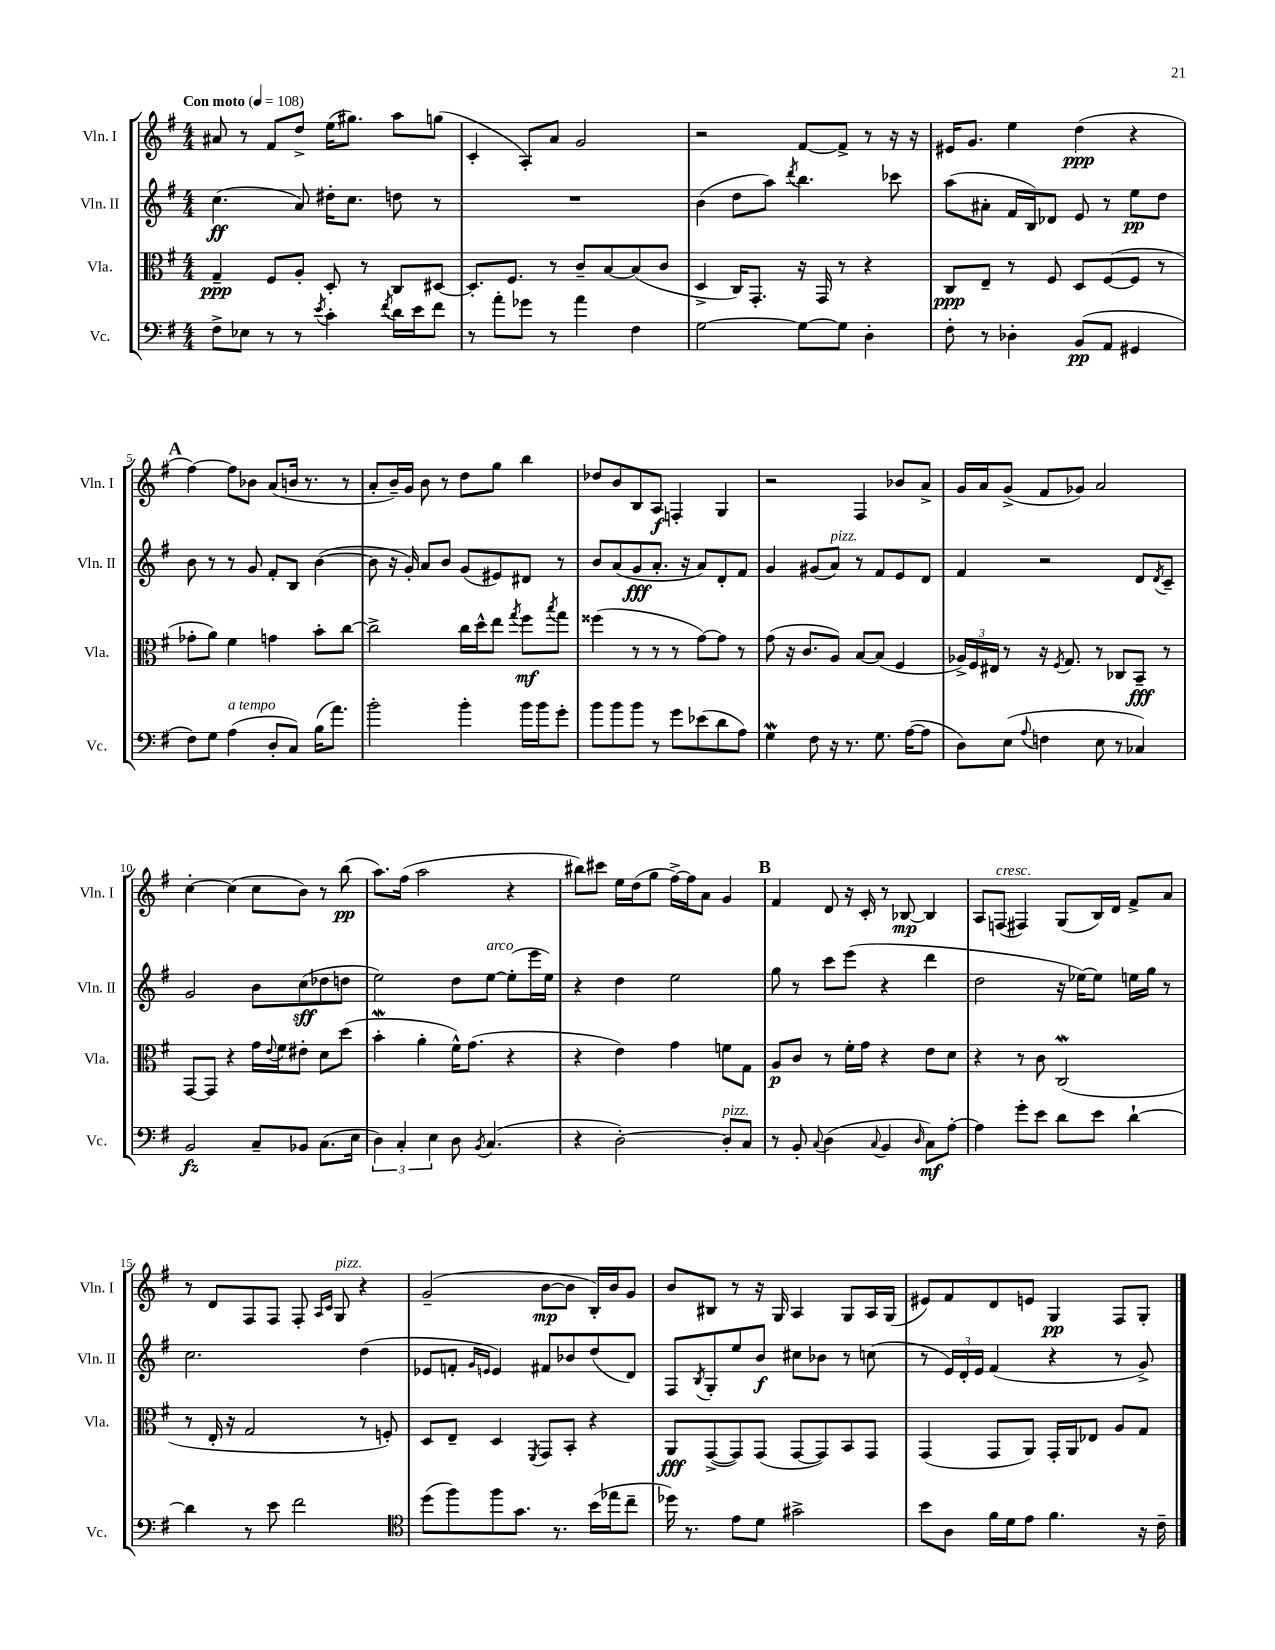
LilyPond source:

<<
\new StaffGroup <<
\new Staff = "s0" \with { instrumentName = "Vln. I" shortInstrumentName = "Vln. I" } {
    \clef treble \key g \major \numericTimeSignature \time 4/4 \tempo "Con moto" 4 = 108
    ais'8 r8 fis'8 d''8-> e''16( gis''8.) a''8 g''8( |
    c'4-. a8-.) a'8 g'2 |
    r2 fis'8~ fis'8-> r8 r16 r16 |
    eis'16 g'8. e''4 d''4\ppp( r4 |
    \mark \markup { \bold "A" } fis''4~) fis''8 bes'8 a'8( b'16 r8. r8 |
    a'8-. b'16--) g'16 b'8 r8 d''8 g''8 b''4 |
    des''8 b'8 b8 a8\f f4-. g4 |
    r2 fis4 bes'8 a'8-> |
    g'16 a'16 g'8->( fis'8 ges'8) a'2 |
    c''4~-. c''4( c''8 b'8) r8 b''8\pp( |
    a''8.) fis''16( a''2 r4 |
    bis''8) cis'''8 e''16 d''16( g''8 fis''16~->) fis''16 a'8 g'4 |
    \mark \markup { \bold "B" } fis'4 d'8 r16 c'16-. r8 bes8~\mp bes4 |
    a8 f8^\markup { \italic "cresc." }( fis4) g8( b16) d'16 fis'8-> a'8 |
    r8 d'8 fis8 fis8 fis8-. \grace { a16 c'16 } g8^\markup { \italic "pizz." } r4 |
    g'2--( b'8~\mp b'8 b16-.) b'16 g'8 |
    b'8 bis8 r8 r16 g16 a4 g8 a16 g16( |
    eis'8) fis'8 d'8 e'8 g4\pp fis8 g8-. \bar "|." |
}
\new Staff = "s1" \with { instrumentName = "Vln. II" shortInstrumentName = "Vln. II" } {
    \clef treble \key g \major \numericTimeSignature \time 4/4
    c''4.\ff( a'8) dis''16-. c''8. d''8 r8 |
    R1 |
    b'4( d''8 a''8) \acciaccatura { d'''8 } b''4. ces'''8 |
    a''8( ais'8-. fis'16 b16) des'8 e'8 r8 e''8\pp d''8 |
    \mark \markup { \bold "A" } b'8 r8 r8 g'8 fis'8-. b8 b'4~( |
    b'8 r16 g'16-.) a'8 b'8 g'8( eis'8) dis'8 r8 |
    b'8 a'8( g'8\fff a'8.-. r16 a'8) d'8-. fis'8 |
    g'4 gis'8( a'8^\markup { \italic "pizz." }) r8 fis'8 e'8 d'8 |
    fis'4 r2 d'8 \acciaccatura { d'8 } c'8-- |
    g'2 b'8 c''8\sff( des''8 d''8 |
    e''2) d''8 e''8~^\markup { \italic "arco" } e''8-.( e'''16 e''16) |
    r4 d''4 e''2 |
    \mark \markup { \bold "B" } g''8 r8 c'''8 e'''8( r4 d'''4 |
    d''2 r16 ees''16~) ees''8 e''16 g''16 r8 |
    c''2. d''4( |
    ees'8 f'8-. \grace { g'16 e'16 } e'4) fis'8 bes'8 d''8( d'8) |
    fis8 \acciaccatura { b8 } g8-. e''8 b'8\f cis''8 bes'8 r8 c''8( |
    r8 \tuplet 3/2 { e'16) d'16-. e'16 } fis'4( r4 r8 g'8->) \bar "|." |
}
\new Staff = "s2" \with { instrumentName = "Vla." shortInstrumentName = "Vla." } {
    \clef alto \key g \major \numericTimeSignature \time 4/4
    g4--\ppp fis8 a8-. d8-. r8 c8 dis8~ |
    dis8.-. fis8. r8 c'8-- b8~ b8( c'8 |
    d4-> c16) g,8.-. r16 g,16 r8 r4 |
    c8\ppp e8-- r8 fis8 d8 fis8~( fis8 r8 |
    \mark \markup { \bold "A" } ges'8-. a'8) fis'4 g'4 b'8-. c''8~ |
    c''2-> c''16 d''16-^ e''8 \acciaccatura { g''8 } fis''8\mf \acciaccatura { b''8 } g''8 |
    fisis''4( r8 r8 r8 g'8~) g'8 r8 |
    g'8( r16 c'8. a8) b8~ b8( fis4 |
    \tuplet 3/2 { aes16->) fis16 eis16 } r8 r16 \acciaccatura { fis8 } g8. r8 ces8 b,8--\fff r8 |
    g,8~ g,8 r4 g'16 \appoggiatura { e'8 } fis'16 eis'8-. d'8 d''8( |
    b'4-.\mordent a'4-. fis'16-^) g'8.( r4 |
    r4 e'4) g'4 f'8 g8 |
    \mark \markup { \bold "B" } a8\p c'8 r8 fis'16-. g'16 r4 e'8 d'8 |
    r4 r8 c'8 c2\mordent( |
    r8 e16-. r16 g2 r8 f8-.) |
    d8 e8-- d4 \acciaccatura { fis,8 } g,8 b,8-. r4 |
    a,8\fff g,8~->( g,8) g,8( g,8~ g,8) b,8 g,8 |
    g,4( g,8 a,8) g,16-. a,16 ees8 a8 g8 \bar "|." |
}
\new Staff = "s3" \with { instrumentName = "Vc." shortInstrumentName = "Vc." } {
    \clef bass \key g \major \numericTimeSignature \time 4/4
    fis8-> ees8 r8 r8 \acciaccatura { e'8 } c'4-. \acciaccatura { fis'8 } d'16 e'16 fis'8 |
    r8 a'8-. ges'8 r8 a'4 fis4 |
    g2~ g8~ g8 d4-. |
    fis8-. r8 des4-. b,8\pp( a,8 gis,4 |
    \mark \markup { \bold "A" } fis8) g8 a4^\markup { \italic "a tempo" }( d8-. c8) b16( a'8.) |
    b'2-. b'4-. b'16 b'16 g'8-. |
    b'8 b'8 b'8 r8 g'8 ees'8( d'8 a8) |
    g4\mordent fis8 r16 r8. g8. a16~( a8 |
    d8) e8( \appoggiatura { a8 } f4 e8 r8 ces4) |
    b,2\fz c8-- bes,8 c8.( e16 |
    \tuplet 3/2 { d4) c4-. e4 } d8 \acciaccatura { b,8 } c4.( |
    r4 d2~-.) d8-.^\markup { \italic "pizz." } c8 |
    \mark \markup { \bold "B" } r8 b,8-. \appoggiatura { c8 } d4( \appoggiatura { c8 } b,4 \grace { d16 } c8\mf) a8~-. |
    a4 g'8-. e'8 d'8 e'8 d'4~-! |
    d'4 r8 e'8 fis'2 |
    \clef tenor d''8( fis''8) fis''8 g'8. r8. b'16( ees''16 c''8-- |
    des''16) r8. e'8 d'8 gis'2-> |
    b'8 a8 fis'16 d'16 e'8 fis'4. r16 c'16-- \bar "|." |
}
>>
>>
